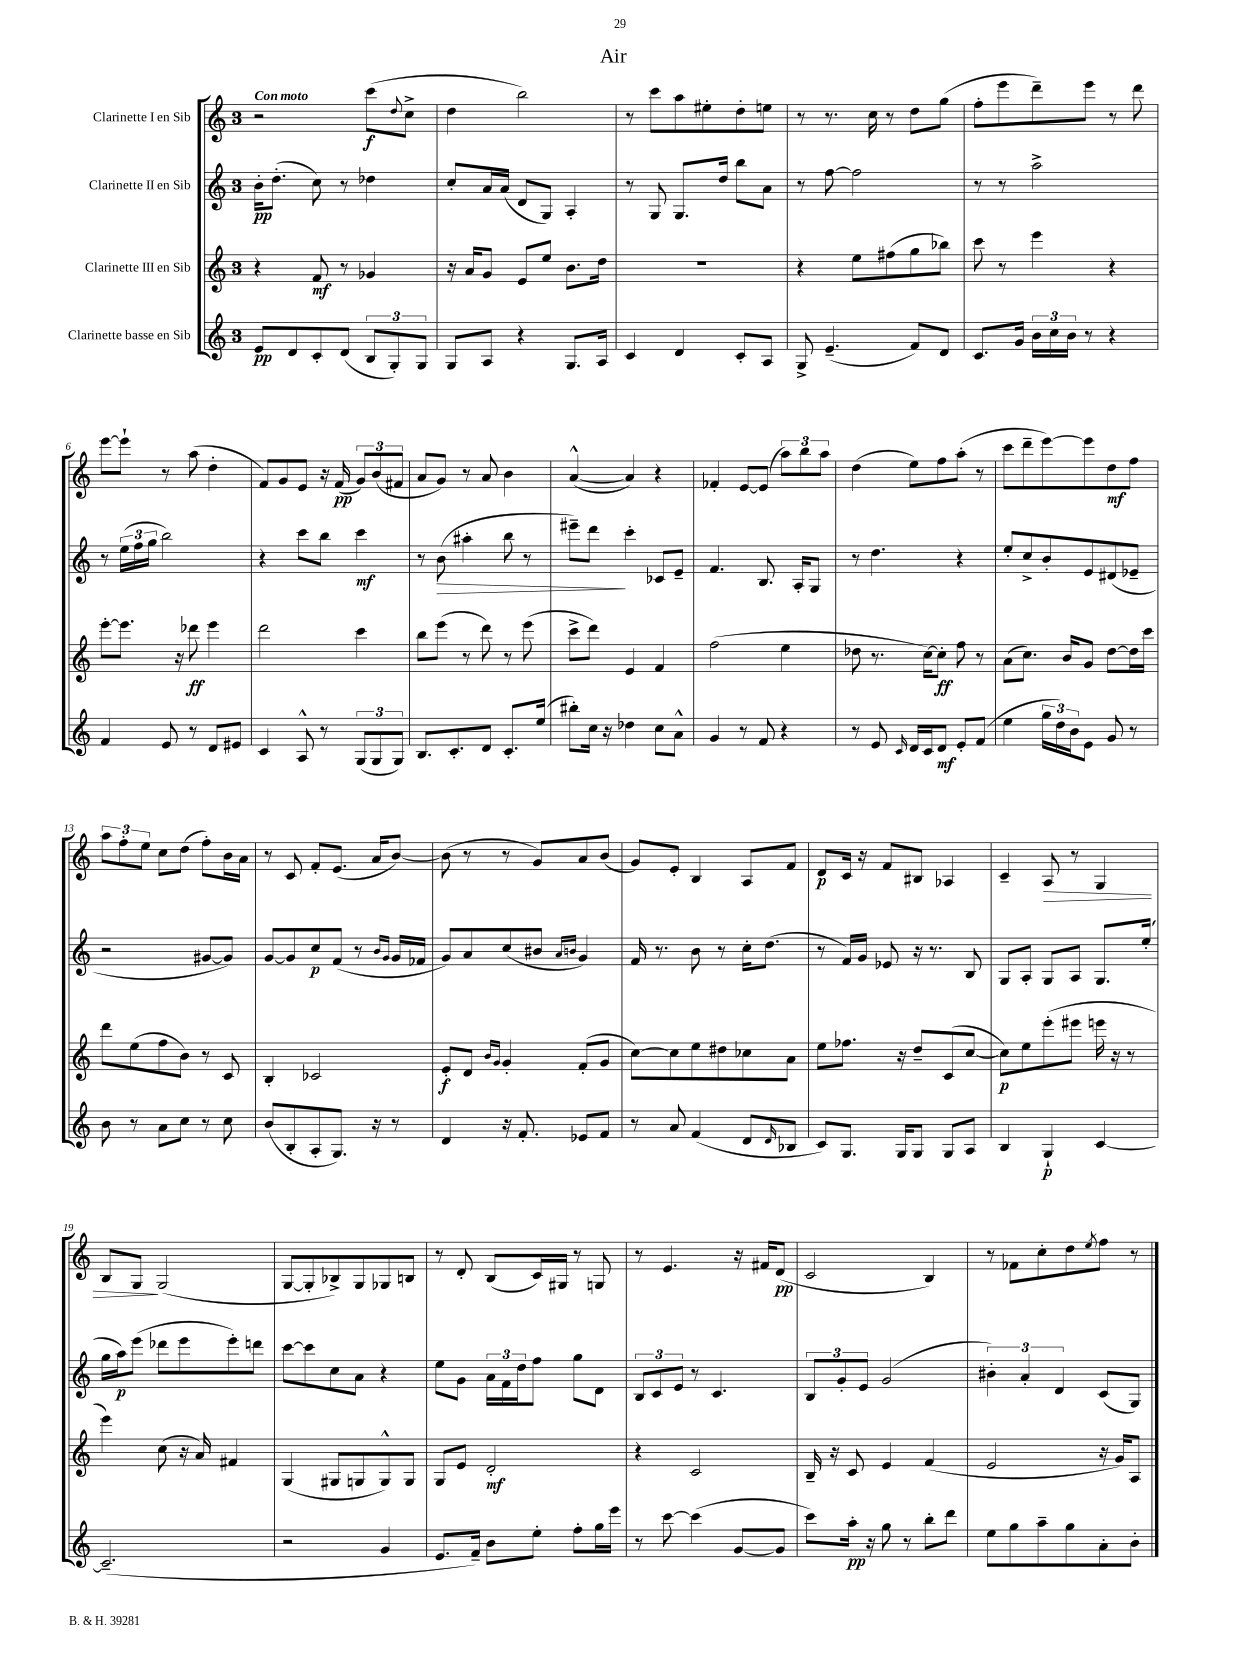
\header { title = "Air" }
<<
\new StaffGroup <<
\new Staff = "s0" \with { instrumentName = "Clarinette I en Sib" } {
    \clef treble \key c \major \once \override Staff.TimeSignature.style = #'single-digit \time 3/4 \tempo "Con moto"
    r2 c'''8\f( \appoggiatura { d''8 } c''8-> |
    d''4 b''2) |
    r8 c'''8 a''8 eis''8-. d''8-. e''8 |
    r8 r8. c''16 r8 d''8 g''8( |
    f''8-. e'''8 d'''8--) e'''8 r8 d'''8 |
    e'''8~ e'''8-! r8 a''8( d''4-. |
    f'8) g'8 e'8 r16 f'16\pp( \tuplet 3/2 { g'8) b'8( fis'8 } |
    a'8 g'8) r8 a'8 b'4 |
    a'4~-^( a'4) r4 |
    fes'4-. e'8~ e'8( \tuplet 3/2 { a''8) b''8 a''8 } |
    d''4( e''8) f''8 a''8-.( r8 |
    c'''8 d'''8-- e'''8~) e'''8 d''8\mf f''8 |
    \tuplet 3/2 { a''8 f''8-. e''8 } c''8 d''8( f''8-.) b'16 a'16 |
    r8 c'8 f'8-. e'8.( a'16 b'8~) |
    b'8( r8 r8 g'8) a'8 b'8( |
    g'8) e'8-. b4 a8 f'8 |
    d'8\p c'16 r16 f'8 bis8 aes4 |
    c'4-- a8\> r8 g4 |
    b8 g8\! g2( |
    g8~ g8-. bes8->) g8 ges8 b8 |
    r8 d'8-. b8( c'16) gis16 r8 g8 |
    r8 e'4. r16 fis'16 d'8\pp( |
    c'2 b4) |
    r8 fes'8 c''8-. d''8 \acciaccatura { e''8 } f''8 r8 \bar "|." |
}
\new Staff = "s1" \with { instrumentName = "Clarinette II en Sib" } {
    \clef treble \key c \major \once \override Staff.TimeSignature.style = #'single-digit \time 3/4
    b'16-.\pp d''8.-.( c''8) r8 des''4 |
    c''8-. a'16 a'16( d'8 g8) a4-. |
    r8 g8 g8. d''16 b''8 a'8 |
    r8 f''8~ f''2 |
    r8 r8 a''2-> |
    r8 \tuplet 3/2 { e''16( f''16 g''16 } b''2) |
    r4 c'''8 b''8 c'''4\mf |
    r8 b'8\>( ais''4-. b''8 r8 |
    eis'''8--) d'''8\! c'''4-. ces'8 e'8-- |
    f'4. b8. a16-. g8 |
    r8 d''4. r4 |
    e''8-. c''8-> b'8-. e'8 dis'8( ees'8-- |
    r2 gis'8~ gis'8) |
    g'8~ g'8 c''8\p f'8( r8 \grace { b'16 g'16 } g'16 fes'16 |
    g'8) a'8 c''8( bis'8 \grace { a'16 b'16 } g'4) |
    f'16 r8. b'8 r8 c''16-. d''8.( |
    r8 f'16) g'16 ees'8 r16 r8. b8 |
    g8 a8-. g8 a8 g8. e''16-.( |
    g''16 a''16\p) e'''8( des'''8 e'''8 e'''8-.) d'''8 |
    c'''8~ c'''8 c''8 a'8 r4 |
    e''8 g'8 \tuplet 3/2 { a'16 f'16 d''16 } f''8 g''8 d'8 |
    \tuplet 3/2 { b8 c'8 e'8 } r8 c'4. |
    \tuplet 3/2 { b8 g'8-. e'8 } g'2( |
    \tuplet 3/2 { bis'4-.) a'4-. d'4 } c'8( g8) \bar "|." |
}
\new Staff = "s2" \with { instrumentName = "Clarinette III en Sib" } {
    \clef treble \key c \major \once \override Staff.TimeSignature.style = #'single-digit \time 3/4
    r4 f'8\mf r8 ges'4 |
    r16 a'16 g'8 e'8 e''8 b'8. d''16 |
    R2. |
    r4 e''8 fis''8( g''8 bes''8) |
    c'''8 r8 e'''4 r4 |
    e'''8~-. e'''8. r16 des'''8\ff e'''4 |
    d'''2 c'''4 |
    b''8 e'''8( r8 d'''8) r8 e'''8( |
    c'''8-> d'''8) e'4 f'4 |
    f''2( e''4 |
    des''8 r8. c''16~) c''8-.\ff f''8 r8 |
    a'8( c''8.) b'16 g'8 d''8~ d''16 c'''16 |
    d'''8 e''8( f''8 b'8) r8 c'8 |
    b4-. ces'2 |
    e'8-.\f d'8 \grace { b'16 g'16 } g'4-. f'8-.( g'8 |
    c''8~) c''8 e''8 dis''8 ces''8 a'8 |
    e''8 fes''8. r16 d''8-- c'8( c''8~ |
    c''8\p) e''8 e'''8-.( eis'''8 e'''16 r16 r8 |
    e'''4) c''8( r16 a'16) fis'4 |
    g4( gis8 g8 g8-^) g8 |
    g8 e'8 d'2-.\mf |
    r4 c'2 |
    b16-- r16 c'8 e'4 f'4( |
    e'2 r16 g'16) a8 \bar "|." |
}
\new Staff = "s3" \with { instrumentName = "Clarinette basse en Sib" } {
    \clef treble \key c \major \once \override Staff.TimeSignature.style = #'single-digit \time 3/4
    e'8\pp d'8 c'8-. d'8( \tuplet 3/2 { b8 g8-.) g8 } |
    g8 a8 r4 g8. a16 |
    c'4 d'4 c'8-. a8 |
    g8-> e'4.--( f'8) d'8 |
    c'8. g'16 \tuplet 3/2 { b'16 c''16 b'16 } r8 r4 |
    f'4 e'8 r8 d'8 eis'8 |
    c'4 a8-^ r8 \tuplet 3/2 { g8( g8 g8) } |
    b8. c'8.-. d'8 c'8.-. e''16( |
    bis''8-.) c''16 r16 des''4 c''8 a'8-^ |
    g'4 r8 f'8 r4 |
    r8 e'8 \grace { c'16 } d'16 c'16 d'8\mf e'8-. f'8( |
    e''4 \tuplet 3/2 { g''16 d''16) b'16 } e'8 g'8 r8 |
    b'8 r8 a'8 c''8 r8 c''8 |
    b'8( b8-. a8-. g8.) r16 r8 |
    d'4 r16 f'8.-. ees'8 f'8 |
    r8 a'8 f'4( d'8 \grace { d'16 } bes8 |
    c'8) g8. g16 g8 g8 a8 |
    b4 g4-!\p c'4~ |
    c'2.--( |
    r2 g'4 |
    e'8. f'16--) b'8 e''8-. f''8-. g''16 e'''16 |
    r8 c'''8~ c'''4( g'8~ g'8 |
    c'''8) a''16-.\pp r16 g''8 r8 b''8-. d'''8 |
    e''8 g''8 a''8-- g''8 a'8-. b'8-. \bar "|." |
}
>>
>>
